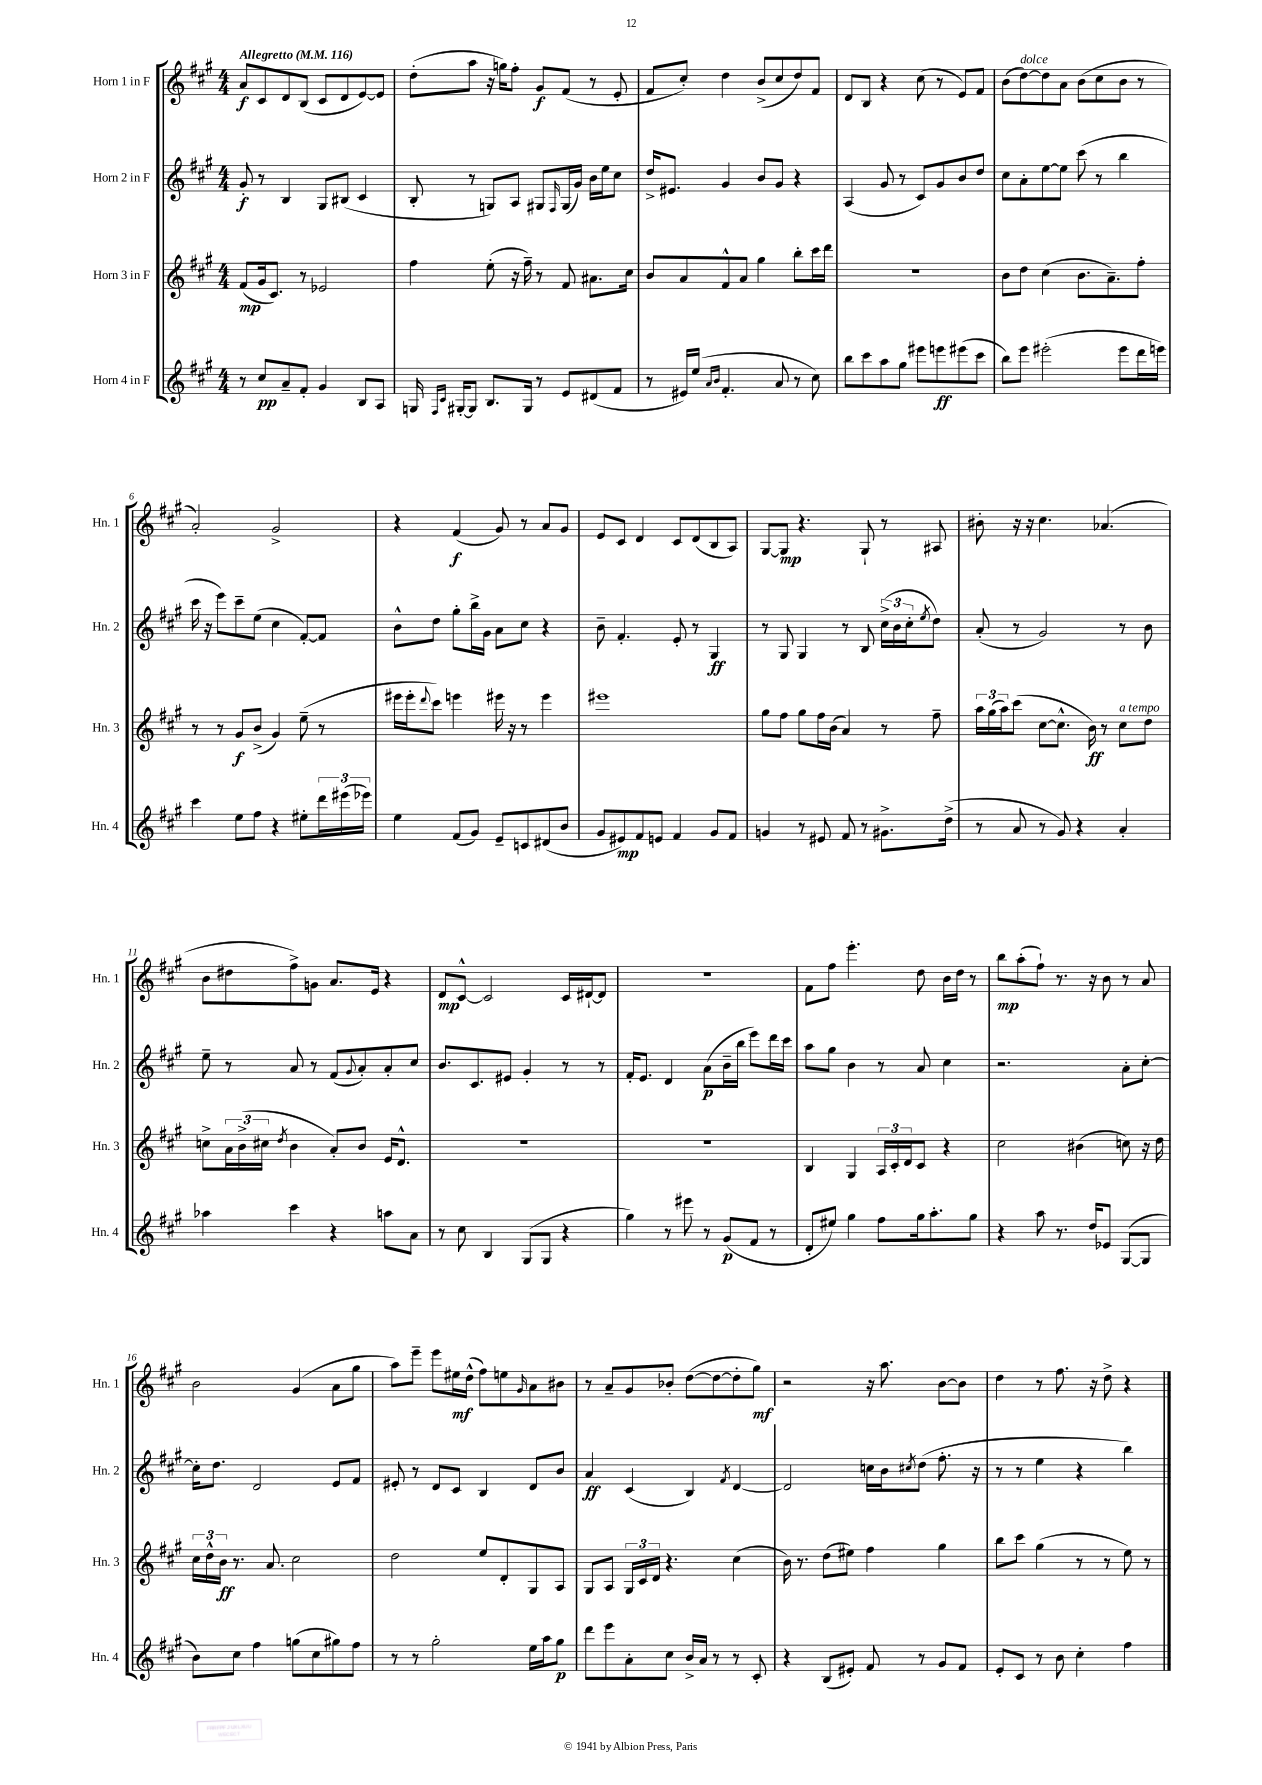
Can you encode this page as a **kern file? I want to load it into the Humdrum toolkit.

**kern	**dynam	**kern	**dynam	**kern	**dynam	**kern	**dynam
*part4	*part4	*part3	*part3	*part2	*part2	*part1	*part1
*staff4	*staff4	*staff3	*staff3	*staff2	*staff2	*staff1	*staff1
*I"Horn 4 in F	*	*I"Horn 3 in F	*	*I"Horn 2 in F	*	*I"Horn 1 in F	*
*I'Hn. 4	*	*I'Hn. 3	*	*I'Hn. 2	*	*I'Hn. 1	*
*clefG2	*	*clefG2	*	*clefG2	*	*clefG2	*
*k[f#c#g#]	*	*k[f#c#g#]	*	*k[f#c#g#]	*	*k[f#c#g#]	*
*M4/4	*	*M4/4	*	*M4/4	*	*M4/4	*
*MM116	*	*MM116	*	*MM116	*	*MM116	*
=1	=1	=1	=1	=1	=1	=1	=1
!	!	!	!	!	!	!LO:TX:a:B:t=Allegretto	!
8r	.	(8f#/L	mp	8g#'/	f	8a/L	f
8cc#/L	pp	16g#/k	.	8r	.	8c#/	.
.	.	8.c#/J)	.	.	.	.	.
8a~/	.	.	.	4B/	.	8d/	.
8f#'/J	.	8r	.	.	.	(8B/J	.
4g#/	.	2e-X/	.	8G#/L	.	8c#/L	.
.	.	.	.	(8B#X/J	.	8d/	.
8B/L	.	.	.	4c#/	.	[8e/)	.
8A/J	.	.	.	.	.	8e/J]	.
=2	=2	=2	=2	=2	=2	=2	=2
16Gn/	.	4ff#\	.	8B'/	.	(8dd'\L	.
16qqF#/LL	.	.	.	.	.	.	.
16qqc#/JJ	.	.	.	.	.	.	.
[16G#X'/KL	.	.	.	.	.	.	.
8G#/J]	.	.	.	8r	.	8aa\J	.
8.B/L	.	(8ee'\	.	8Gn/L)	.	16r	.
.	.	.	.	.	.	16ggn\KL)	.
.	.	16r	.	8A/J	.	8ff#'\J	.
16G#/Jk	.	16ff#~\)	.	.	.	.	.
8r	.	8r	.	8G#X/L	.	8g#/L	f
.	.	.	.	16qqF#/	.	.	.
8e/L	.	8f#/	.	(16G#/L	.	(8f#/J	.
.	.	.	.	16g#/JJ)	.	.	.
(8d#X/	.	8.a#X\L	.	16b\LL	.	8r	.
.	.	.	.	16ee\J	.	.	.
8f#/J	.	.	.	8cc#\J	.	8e'/	.
.	.	16cc#\Jk	.	.	.	.	.
=3	=3	=3	=3	=3	=3	=3	=3
8r	.	8b/L	.	16dd^/KL	.	8f#/L	.
.	.	.	.	8.e#X/J	.	.	.
16e#X/LL)	.	8a/	.	.	.	8cc#'/J)	.
(16ee/JJ	.	.	.	.	.	.	.
16qqa/LL	.	.	.	.	.	.	.
16qqb/JJ	.	.	.	.	.	.	.
4.f#'/	.	8f#^^/	.	4g#/	.	4dd\	.
.	.	8a/J	.	.	.	.	.
.	.	4gg#\	.	8b/L	.	(8b^/L	.
8a/	.	.	.	8g#/J	.	8cc#/	.
8r	.	8bb'\L	.	4r	.	8dd/)	.
8cc#\)	.	16ccc#\L	.	.	.	8f#/J	.
.	.	16ddd\JJ	.	.	.	.	.
=4	=4	=4	=4	=4	=4	=4	=4
8bb\L	.	1r	.	(4A/	.	8d/L	.
8ccc#\	.	.	.	.	.	8B/J	.
8aa\	.	.	.	8g#/	.	4r	.
8gg#\J	.	.	.	8r	.	.	.
8eee#X\L	.	.	.	8c#/L)	.	(8cc#\	.
8eeen\	ff	.	.	8g#/	.	8r	.
(8eee#X\	.	.	.	8b/	.	8e/L)	.
8ccc#\J	.	.	.	8dd/J	.	8f#/J	.
=5	=5	=5	=5	=5	=5	=5	=5
8bb\L)	.	8b\L	.	8cc#\L	.	(8b\L	.
!	!	!	!	!	!	!LO:TX:a:i:t=dolce	!
8eee\J	.	8dd\J	.	8a'\	.	[8dd\)	.
(2eee#X'\	.	(4cc#\	.	[8ee\	.	8dd\]	.
.	.	.	.	8ee\J]	.	8a\J	.
.	.	8.b\L	.	(8ccc#\	.	(8b\L	.
.	.	.	.	8r	.	8cc#\	.
.	.	8.a~\)	.	.	.	.	.
8eee#\L	.	.	.	4bb\	.	8b\J	.
16ddd\L	.	8ff#'\J	.	.	.	8r	.
16eeen\JJ)	.	.	.	.	.	.	.
!!LO:LB:g=z
=6	=6	=6	=6	=6	=6	=6	=6
4ccc#\	.	8r	.	16ccc#\	.	2a'/)	.
.	.	.	.	16r	.	.	.
.	.	8r	.	8eee\L)	.	.	.
8ee\L	.	8g#/L	f	8ccc#~\	.	.	.
8ff#\J	.	(8b^/J	.	(8ee\J	.	.	.
4r	.	4g#/)	.	4cc#\	.	2g#^/	.
8ee#X'\L	.	(8ee~\	.	[8f#'/L)	.	.	.
24ddd\L	.	8r	.	8f#/J]	.	.	.
(24eee#X\	.	.	.	.	.	.	.
24eee-X\JJ)	.	.	.	.	.	.	.
=7	=7	=7	=7	=7	=7	=7	=7
4ee\	.	16eee#X\LL	.	8b^^\L	.	4r	.
.	.	16eee#'\J	.	.	.	.	.
.	.	8qqddd/	.	.	.	.	.
.	.	8ccc#\J)	.	8dd\J	.	.	.
(8f#/L	.	4eeen\	.	8gg#'\L	.	(4f#/	f
8g#/J)	.	.	.	16bb^\L	.	.	.
.	.	.	.	16g#\JJ	.	.	.
8e~/L	.	16eee#X\	.	8a\L	.	8g#/)	.
.	.	16r	.	.	.	.	.
8cn/	.	8r	.	8cc#\J	.	8r	.
(8d#X/	.	4eee#\	.	4r	.	8a/L	.
8b/J	.	.	.	.	.	8g#/J	.
=8	=8	=8	=8	=8	=8	=8	=8
8g#/L	.	1eee#X	.	8b~\	.	8e/L	.
8e#X/)	mp	.	.	4.f#'/	.	8c#/J	.
8f#/	.	.	.	.	.	4d/	.
8en/J	.	.	.	.	.	.	.
4f#/	.	.	.	8e'/	.	8c#/L	.
.	.	.	.	8r	.	(8d/	.
8g#/L	.	.	.	4G#/	ff	8B/	.
8f#/J	.	.	.	.	.	8A/J)	.
=9	=9	=9	=9	=9	=9	=9	=9
4gn/	.	8gg#\L	.	8r	.	[8G#/L	.
.	.	8ff#\J	.	8G#/	.	8G#/J]	mp
8r	.	8gg#\L	.	4G#/	.	4.r	.
8e#X/	.	16ff#\L	.	.	.	.	.
.	.	(16b\JJ	.	.	.	.	.
8f#/	.	4a/)	.	8r	.	.	.
8r	.	.	.	8B/	.	8G#`/	.
8.g#X^\L	.	8r	.	(24cc#^\LL	.	8r	.
.	.	.	.	24b\	.	.	.
.	.	.	.	24cc#'\J	.	.	.
.	.	.	.	8qee/	.	.	.
.	.	8ff#~\	.	8dd\J)	.	8A#X/	.
(16dd^\Jk	.	.	.	.	.	.	.
=10	=10	=10	=10	=10	=10	=10	=10
8r	.	24aa\LL	.	(8a'/	.	8b#X'\	.
.	.	(24gg#\	.	.	.	.	.
.	.	24aa\J)	.	.	.	.	.
8a/	.	(8ccc#\J	.	8r	.	16r	.
.	.	.	.	.	.	16r	.
8r	.	[8cc#\L	.	2g#/)	.	4.cc#\	.
8g#/)	.	8.cc#^^\J]	.	.	.	.	.
4r	.	.	.	.	.	.	.
.	.	16b\)	ff	.	.	.	.
.	.	8r	.	.	.	(4.a-X/	.
!	!	!LO:TX:a:i:t=a tempo	!	!	!	!	!
4a'/	.	8cc#\L	.	8r	.	.	.
.	.	8dd\J	.	8b\	.	.	.
!!LO:LB:g=z
=11	=11	=11	=11	=11	=11	=11	=11
4aa-X\	.	8ccn^\L	.	8ee~\	.	8b\L	.
.	.	24a\L	.	8r	.	8dd#X\	.
.	.	(24b^\	.	.	.	.	.
.	.	24cc#X\JJ	.	.	.	.	.
.	.	8qdd/	.	.	.	.	.
4ccc#\	.	4b\	.	8a/	.	8ff#^\)	.
.	.	.	.	8r	.	8gn\J	.
4r	.	8a'/L)	.	(8f#/L	.	8.a/L	.
.	.	.	.	8qqg#/	.	.	.
.	.	8b/J	.	8a'/)	.	.	.
.	.	.	.	.	.	16e/Jk	.
8aan\L	.	16e/KL	.	8a'/	.	4r	.
.	.	8.d^^/J	.	.	.	.	.
8a\J	.	.	.	8cc#/J	.	.	.
=12	=12	=12	=12	=12	=12	=12	=12
8r	.	1r	.	8.b/L	.	8d/L	mp
8cc#\	.	.	.	.	.	[8c#^^/J	.
.	.	.	.	8.c#/	.	.	.
4B/	.	.	.	.	.	2c#/]	.
.	.	.	.	8e#X/J	.	.	.
(8G#/L	.	.	.	4g#'/	.	.	.
8G#/J	.	.	.	.	.	.	.
4r	.	.	.	8r	.	16c#/LL	.
.	.	.	.	.	.	[16d#X`/J	.
.	.	.	.	8r	.	8d#/J]	.
=13	=13	=13	=13	=13	=13	=13	=13
4gg#\)	.	1r	.	16f#'/KL	.	1r	.
.	.	.	.	8.e/J	.	.	.
8r	.	.	.	4d/	.	.	.
8eee#X\	.	.	.	.	.	.	.
8r	.	.	.	(8a\L	p	.	.
(8g#/L	p	.	.	16b~\L	.	.	.
.	.	.	.	16bb\JJ	.	.	.
8f#/J	.	.	.	8eee\L)	.	.	.
8r	.	.	.	16ddd\L	.	.	.
.	.	.	.	16ccc#\JJ	.	.	.
=14	=14	=14	=14	=14	=14	=14	=14
8d'/L	.	4B/	.	8aa\L	.	8f#\L	.
8ee#X/J)	.	.	.	8gg#\J	.	8ff#\J	.
4gg#\	.	4G#/	.	4b\	.	4.eee'\	.
8ff#\L	.	24A/LL	.	8r	.	.	.
.	.	24c#'/	.	.	.	.	.
.	.	24d/J	.	.	.	.	.
16gg#\k	.	8c#/J	.	8a/	.	8dd\	.
8.aa'\	.	.	.	.	.	.	.
.	.	4r	.	4cc#\	.	16b\LL	.
.	.	.	.	.	.	16dd\JJ	.
8gg#\J	.	.	.	.	.	8r	.
=15	=15	=15	=15	=15	=15	=15	=15
4r	.	2cc#\	.	2.r	.	8bb\L	mp
.	.	.	.	.	.	(8aa'\	.
8aa\	.	.	.	.	.	8ff#`\J)	.
8.r	.	.	.	.	.	8.r	.
.	.	(4b#X\	.	.	.	.	.
16dd/KL	.	.	.	.	.	16r	.
8e-X/J	.	.	.	.	.	8b\	.
([8G#/L	.	8ccn\)	.	8a'\L	.	8r	.
8G#/J]	.	16r	.	[8cc#'\J	.	8a/	.
.	.	16dd\	.	.	.	.	.
!!LO:LB:g=z
=16	=16	=16	=16	=16	=16	=16	=16
8b\L)	.	24cc#\LL	.	16cc#'\KL]	.	2b\	.
.	.	24dd^^\	.	.	.	.	.
.	.	.	.	8.dd\J	.	.	.
.	.	24b\JJ	ff	.	.	.	.
8cc#\J	.	8.r	.	.	.	.	.
4ff#\	.	.	.	2d/	.	.	.
.	.	8.a/	.	.	.	.	.
(8ggn\L	.	2cc#\	.	.	.	(4g#/	.
8cc#\	.	.	.	.	.	.	.
8gg#X\)	.	.	.	8e/L	.	8a\L	.
8ff#\J	.	.	.	8f#/J	.	8gg#\J	.
=17	=17	=17	=17	=17	=17	=17	=17
8r	.	2dd\	.	8e#X'/	.	8aa\L)	.
8r	.	.	.	8r	.	8eee~\J	.
2gg#'\	.	.	.	8d/L	.	8eee\L	.
.	.	.	.	8c#/J	.	16ee#X\L	mf
.	.	.	.	.	.	(16dd^^\JJ	.
.	.	8ee/L	.	4B/	.	8ff#\L)	.
.	.	8d'/	.	.	.	8een\	.
.	.	.	.	.	.	16qqg#/	.
16ee\LL	.	8G#/	.	8d/L	.	8a\	.
16aa\J	.	.	.	.	.	.	.
8gg#\J	p	8A/J	.	8b/J	.	8b#X\J	.
=18	=18	=18	=18	=18	=18	=18	=18
8ddd\L	.	8G#/L	.	4a/	ff	8r	.
8eee\	.	8A/J	.	.	.	8a~/L	.
8a'\	.	24G#/LL	.	(4c#/	.	8g#/	.
.	.	24c#/	.	.	.	.	.
.	.	24d/JJ	.	.	.	.	.
8cc#\J	.	4.r	.	.	.	8b-X'/J	.
16b^/LL	.	.	.	4B/)	.	([8dd\L	.
16a/JJ	.	.	.	.	.	.	.
8r	.	.	.	.	.	8dd\_	.
.	.	.	.	8qf#/	.	.	.
8r	.	(4cc#\	.	[4d/	.	8dd'\]	.
8c#'/	.	.	.	.	.	8gg#\J)	mf
=19	=19	=19	=19	=19	=19	=19	=19
4r	.	16b\)	.	2d/]	.	2r	.
.	.	8.r	.	.	.	.	.
(8B/L	.	(8dd\L	.	.	.	.	.
8e#X'/J)	.	8ee#X\J)	.	.	.	.	.
8f#/	.	4ff#\	.	16ccn\LL	.	16r	.
.	.	.	.	16b\J	.	8.aa\	.
.	.	.	.	8qcc#X/	.	.	.
8r	.	.	.	(8dd\J	.	.	.
8g#/L	.	4gg#\	.	8.ff#'\	.	[8b\L	.
8f#/J	.	.	.	.	.	8b\J]	.
.	.	.	.	16r	.	.	.
=20	=20	=20	=20	=20	=20	=20	=20
8e'/L	.	8bb\L	.	8r	.	4dd\	.
8c#/J	.	8ccc#\J	.	8r	.	.	.
8r	.	(4gg#\	.	4ee\	.	8r	.
8b\	.	.	.	.	.	8.ff#\	.
4cc#'\	.	8r	.	4r	.	.	.
.	.	.	.	.	.	16r	.
.	.	8r	.	.	.	8dd^\	.
4ff#\	.	8ee\)	.	4bb\)	.	4r	.
.	.	8r	.	.	.	.	.
==	==	==	==	==	==	==	==
*-	*-	*-	*-	*-	*-	*-	*-
